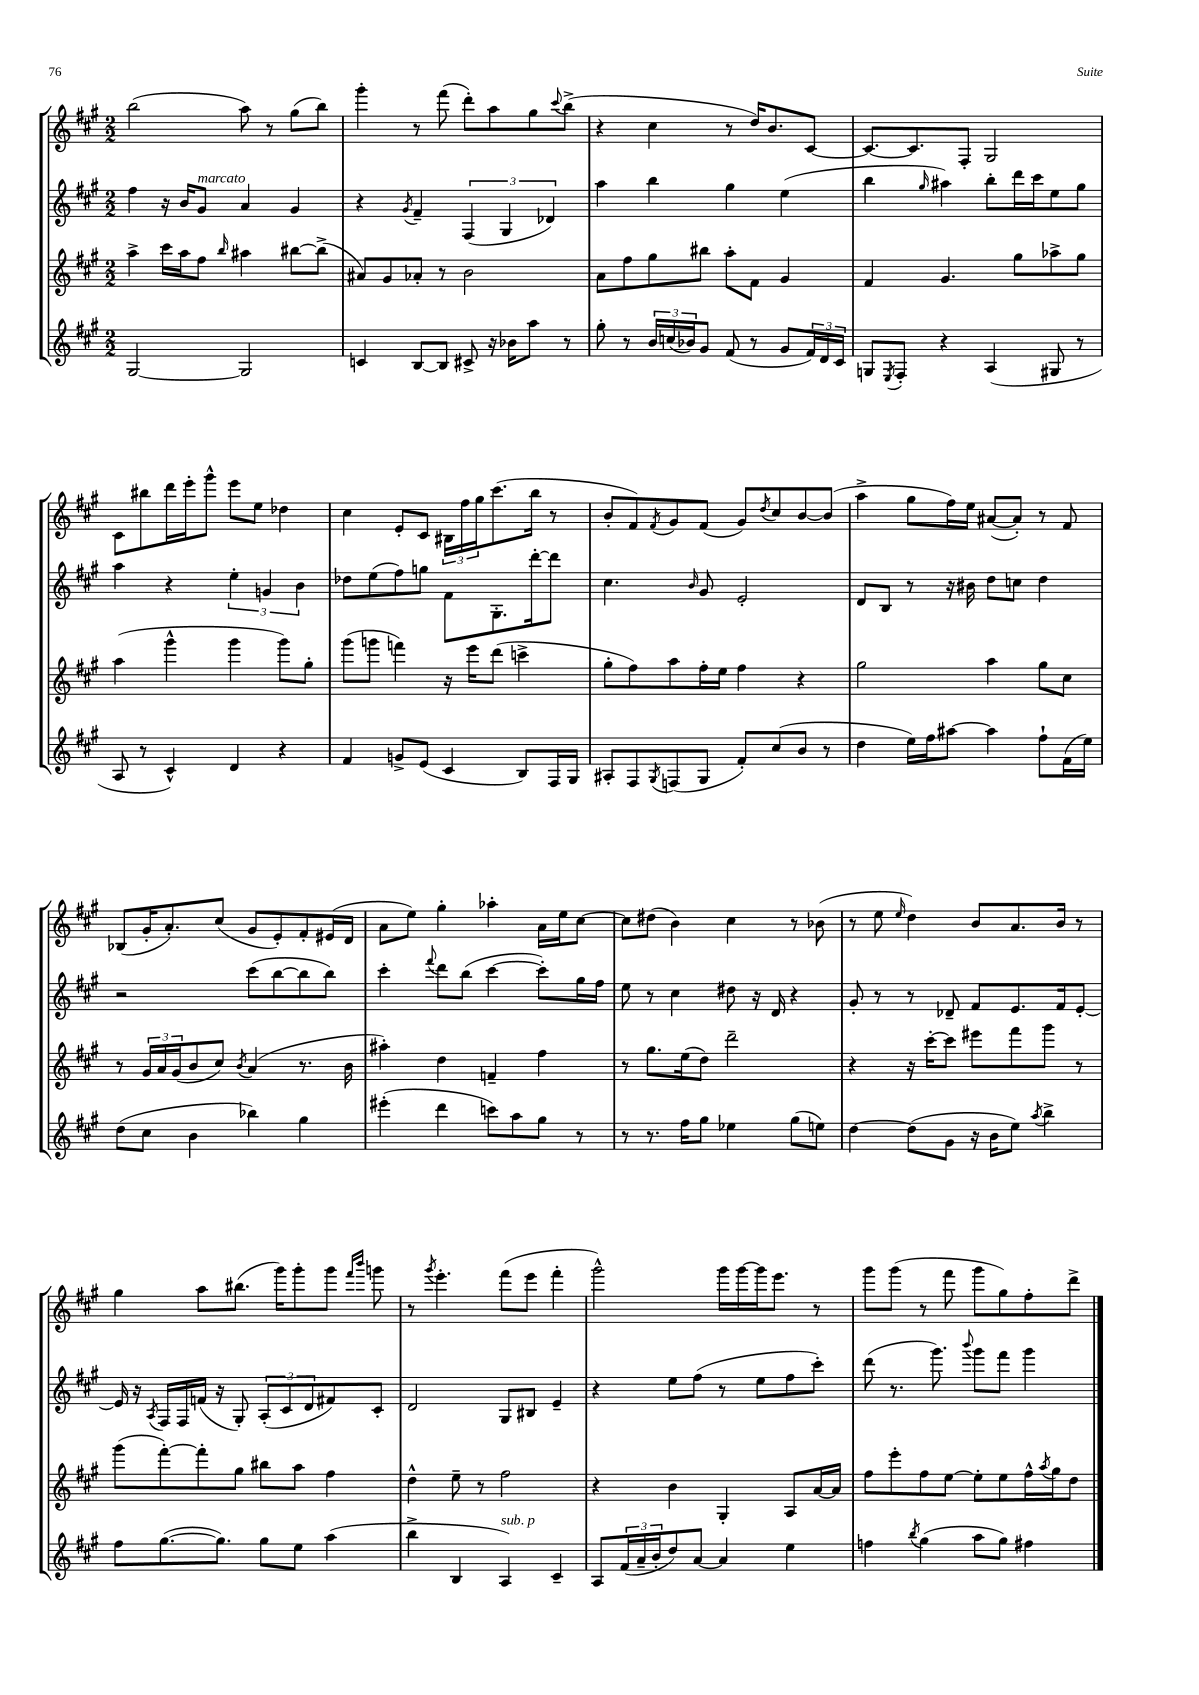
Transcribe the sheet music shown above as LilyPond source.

<<
\new StaffGroup <<
\new Staff = "s0" {
    \clef treble \key a \major \numericTimeSignature \time 2/2
    b''2( a''8) r8 gis''8( b''8) |
    gis'''4-. r8 fis'''8( d'''8-.) a''8 gis''8 \appoggiatura { cis'''8 } b''8->( |
    r4 cis''4 r8 d''16) b'8. cis'8~ |
    cis'8.~ cis'8. fis8-. gis2 |
    cis'8 bis''8 d'''16 e'''16-. gis'''8-^ e'''8 e''8 des''4 |
    cis''4 e'8-. cis'8 \tuplet 3/2 { bis16 fis''16 gis''16 } cis'''8.( b''16 r8 |
    b'8-. fis'8) \acciaccatura { fis'8 } gis'8 fis'8( gis'8) \acciaccatura { d''8 } cis''8 b'8~ b'8( |
    a''4-> gis''8 fis''16) e''16 ais'8~( ais'8-.) r8 fis'8 |
    bes8( gis'16-. a'8.-.) cis''8( gis'8 e'8-.) fis'8-. eis'16( d'16 |
    a'8 e''8) gis''4-. aes''4-. a'16 e''16 cis''8~ |
    cis''8 dis''8( b'4) cis''4 r8 bes'8( |
    r8 e''8 \grace { e''16 } d''4) b'8 a'8. b'16 r8 |
    gis''4 a''8 bis''8.( gis'''16) gis'''8-. gis'''8 \grace { fis'''16 b'''16 } g'''8 |
    r8 \acciaccatura { gis'''8 } e'''4.-. fis'''8( e'''8 fis'''4-. |
    gis'''2-^) gis'''16 gis'''16~ gis'''16 e'''8. r8 |
    gis'''8 gis'''8( r8 fis'''8 gis'''8 gis''8) fis''8-. d'''8-> \bar "|." |
}
\new Staff = "s1" {
    \clef treble \key a \major \numericTimeSignature \time 2/2
    fis''4 r16 b'16 gis'8^\markup { \italic "marcato" } a'4 gis'4 |
    r4 \acciaccatura { gis'8 } fis'4-- \tuplet 3/2 { fis4( gis4 des'4) } |
    a''4 b''4 gis''4 e''4( |
    b''4 \grace { gis''16 } ais''4) b''8-. d'''16 cis'''16 e''8 gis''8 |
    a''4 r4 \tuplet 3/2 { e''4-. g'4 b'4 } |
    des''8 e''8( fis''8) g''8 fis'8 gis8.-. d'''16~-. d'''8 |
    cis''4. \grace { b'16 } gis'8 e'2-. |
    d'8 b8 r8 r16 bis'16 d''8 c''8 d''4 |
    r2 cis'''8( b''8~ b''8 b''8) |
    cis'''4-. \appoggiatura { fis'''8 } d'''8 b''8( cis'''4~ cis'''8-.) gis''16 fis''16 |
    e''8 r8 cis''4 dis''8 r16 d'16 r4 |
    gis'8-. r8 r8 des'8-- fis'8 e'8. fis'16 e'8~-. |
    e'16 r16 \acciaccatura { a8 } fis16 fis16 f'16( r16 gis8-.) \tuplet 3/2 { a8-.( cis'8 d'8 } fis'8) cis'8-. |
    d'2 gis8 bis8 e'4-- |
    r4 e''8 fis''8( r8 e''8 fis''8 cis'''8-.) |
    d'''8( r8. gis'''8.) \appoggiatura { b'''8 } gis'''8 fis'''8 gis'''4 \bar "|." |
}
\new Staff = "s2" {
    \clef treble \key a \major \numericTimeSignature \time 2/2
    a''4-> cis'''16 a''16 fis''8 \grace { b''16 } ais''4 bis''8~ bis''8->( |
    ais'8) gis'8 aes'8-. r8 b'2 |
    a'8 fis''8 gis''8 bis''8 a''8-. fis'8 gis'4 |
    fis'4 gis'4. gis''8 aes''8-> gis''8 |
    a''4( gis'''4-^ gis'''4 gis'''8) gis''8-. |
    gis'''8( g'''8 f'''4) r16 e'''16 d'''8( c'''4-> |
    gis''8-. fis''8) a''8 fis''16-. e''16 fis''4 r4 |
    gis''2 a''4 gis''8 cis''8 |
    r8 \tuplet 3/2 { gis'16 a'16 gis'16( } b'8 cis''8) \acciaccatura { b'8 } a'4( r8. b'16 |
    ais''4-.) d''4 f'4-- fis''4 |
    r8 gis''8. e''16( d''8) d'''2-- |
    r4 r16 cis'''16~-. cis'''8 eis'''8 fis'''8 gis'''8 r8 |
    gis'''8( fis'''8~-.) fis'''8-. gis''8 bis''8 a''8 fis''4 |
    d''4-^ e''8-- r8 fis''2 |
    r4 b'4 gis4-. a8 a'16~ a'16 |
    fis''8 e'''8-. fis''8 e''8~ e''8-. e''8 fis''16-^ \acciaccatura { a''8 } gis''16 d''8 \bar "|." |
}
\new Staff = "s3" {
    \clef treble \key a \major \numericTimeSignature \time 2/2
    gis2~ gis2 |
    c'4 b8~ b8 cis'8-> r16 bes'16 a''8 r8 |
    gis''8-. r8 \tuplet 3/2 { b'16 c''16( bes'16) } gis'8 fis'8( r8 gis'8 \tuplet 3/2 { fis'16) d'16 cis'16 } |
    g8 \acciaccatura { e8 } fis8-. r4 a4( gis8 r8 |
    a8 r8 cis'4-^) d'4 r4 |
    fis'4 g'8-> e'8( cis'4 b8) fis16 gis16 |
    ais8-. fis8 \acciaccatura { gis8 } f8( gis8 fis'8-.) cis''8( b'8 r8 |
    d''4 e''16) fis''16 ais''8~ ais''4 fis''8-! fis'16( e''16) |
    d''8( cis''8 b'4 bes''4) gis''4 |
    eis'''4-.( d'''4 c'''8) a''8 gis''8 r8 |
    r8 r8. fis''16 gis''8 ees''4 gis''8( e''8) |
    d''4~ d''8( gis'8 r16 b'16 e''8) \acciaccatura { a''8 } b''4-> |
    fis''8 gis''8.~( gis''8.) gis''8 e''8 a''4( |
    b''4-> b4 a4^\markup { \italic "sub. p" }) cis'4-- |
    a8 \tuplet 3/2 { fis'16( a'16-- b'16-. } d''8) a'8~ a'4 e''4 |
    f''4 \acciaccatura { b''8 } gis''4( a''8 gis''8) fis''4 \bar "|." |
}
>>
>>
\layout { \context { \Score \remove "Bar_number_engraver" } }
